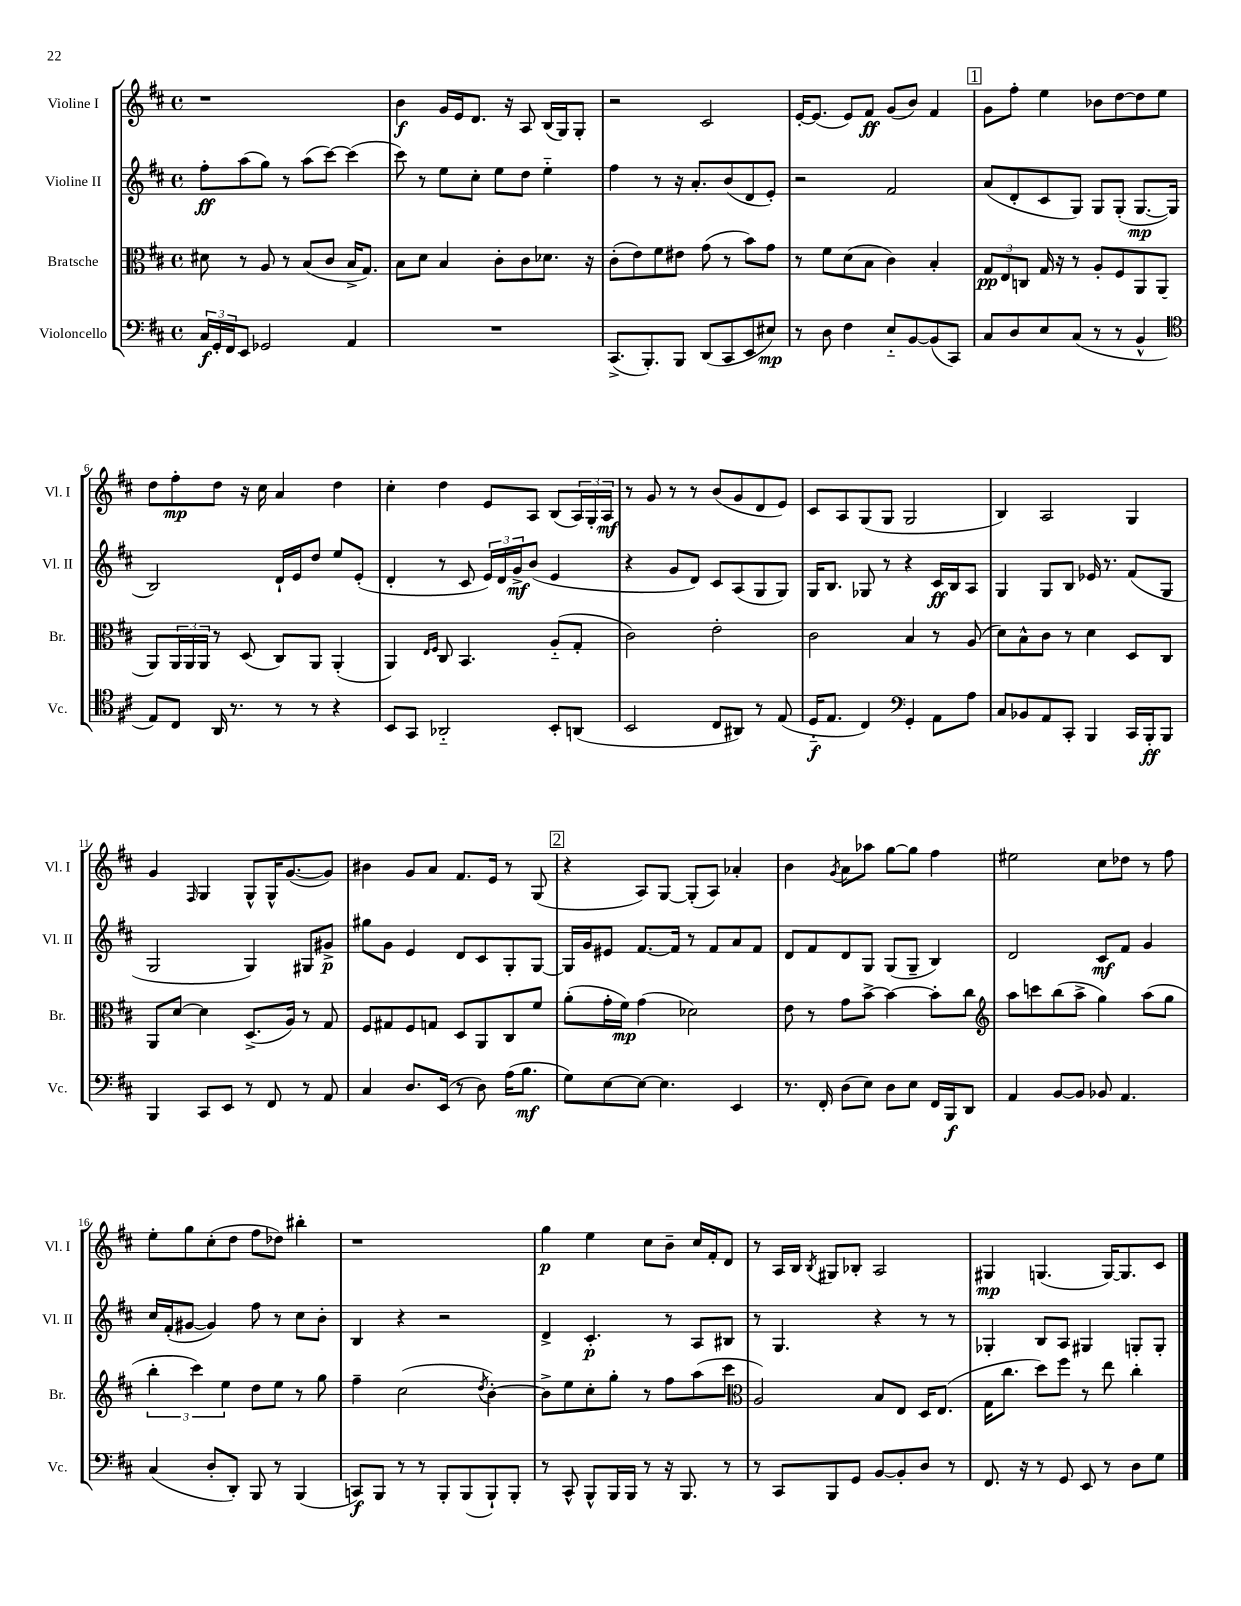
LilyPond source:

<<
\new StaffGroup <<
\new Staff = "s0" \with { instrumentName = "Violine I" shortInstrumentName = "Vl. I" } {
    \clef treble \key d \major \defaultTimeSignature \time 4/4
    r1 |
    b'4\f g'16 e'16 d'8. r16 a8 b16( g16) g8-. |
    r2 cis'2 |
    e'16~-. e'8.( e'8) fis'8\ff g'8( b'8) fis'4 |
    \mark \markup { \box "1" } g'8 fis''8-. e''4 bes'8 d''8~ d''8 e''8 |
    d''8 fis''8-.\mp d''8 r16 cis''16 a'4 d''4 |
    cis''4-. d''4 e'8 a8 b8( \tuplet 3/2 { a16) g16-. a16\mf } |
    r8 g'8 r8 r8 b'8( g'8 d'8 e'8) |
    cis'8 a8 g8( g8 g2 |
    b4) a2 g4 |
    g'4 \grace { fis16 } g4 g8-^ g16-^ g'8.~( g'8) |
    bis'4 g'8 a'8 fis'8. e'16 r8 g8( |
    \mark \markup { \box "2" } r4 a8) g8~ g8-.( a8) aes'4-. |
    b'4 \acciaccatura { g'8 } a'8 aes''8 g''8~ g''8 fis''4 |
    eis''2 cis''8 des''8 r8 fis''8 |
    e''8-. g''8 cis''8-.( d''8 fis''8 des''8) bis''4-. |
    r1 |
    g''4\p e''4 cis''8 b'8-- cis''16 fis'16-. d'8 |
    r8 a16 b16 \acciaccatura { b8 } gis8 bes8-. a2 |
    gis4\mp g4.( g16~) g8. cis'8 \bar "|." |
}
\new Staff = "s1" \with { instrumentName = "Violine II" shortInstrumentName = "Vl. II" } {
    \clef treble \key d \major \defaultTimeSignature \time 4/4
    fis''8-.\ff a''8( g''8) r8 a''8( cis'''8~) cis'''4( |
    cis'''8) r8 e''8 cis''8-. e''8 d''8 e''4-_ |
    fis''4 r8 r16 a'8.-. b'8( d'8 e'8-.) |
    r2 fis'2 |
    \mark \markup { \box "1" } a'8( d'8-. cis'8 g8) g8 g8-.( g8.~\mp g16 |
    b2) d'16-! e'16 d''8 e''8 e'8-.( |
    d'4-. r8 cis'8 \tuplet 3/2 { e'16) d'16 g'16->\mf } b'8( e'4 |
    r4 g'8 d'8) cis'8 a8( g8 g8) |
    g16 b8. ges8 r8 r4 cis'16\ff b16 a8 |
    g4 g8 b8 ees'16 r8. fis'8( g8 |
    g2 g4) gis8 gis'8->\p |
    gis''8 g'8 e'4 d'8 cis'8 g8-. g8~ |
    \mark \markup { \box "2" } g16 g'16 eis'8 fis'8.~ fis'16 r8 fis'8 a'8 fis'8 |
    d'8 fis'8 d'8 g8 g8( g8-- b4) |
    d'2 cis'8\mf fis'8 g'4 |
    cis''16 fis'16-.( gis'8~ gis'4) fis''8 r8 cis''8 b'8-. |
    b4 r4 r2 |
    d'4-> cis'4.-.\p r8 a8 bis8 |
    r8 g4. r4 r8 r8 |
    ges4-. b8 a8 gis4 g8-. g8-. \bar "|." |
}
\new Staff = "s2" \with { instrumentName = "Bratsche" shortInstrumentName = "Br." } {
    \clef alto \key d \major \defaultTimeSignature \time 4/4
    dis'8 r8 a8 r8 b8( cis'8 b16-> g8.) |
    b8 d'8 b4 cis'8-. cis'8 des'8. r16 |
    cis'8-.( e'8) fis'8 eis'8 g'8( r8 b'8) g'8 |
    r8 fis'8 d'8( b8 cis'4) b4-. |
    \mark \markup { \box "1" } \tuplet 3/2 { g8\pp e8 c8 } g16 r16 r8 a8-. fis8 a,8 a,8( |
    a,8) \tuplet 3/2 { a,16 a,16 a,16 } r8 d8( cis8) a,8 a,4-.( |
    a,4) \grace { e16 fis16 } cis8 b,4. a8-_( g8-. |
    cis'2) e'2-. |
    cis'2 b4 r8 a8( |
    d'8) b8-^ cis'8 r8 d'4 d8 cis8 |
    a,8 d'8~ d'4 d8.->( a16) r8 g8 |
    fis8 gis8 fis8 g8 d8 a,8 cis8 fis'8 |
    \mark \markup { \box "2" } a'8-.( g'16-. fis'16\mp) g'4( des'2) |
    e'8 r8 g'8 b'8~-> b'4~ b'8-. cis''8 |
    \clef treble a''8 c'''8 b''8( a''8-> g''4) a''8( g''8 |
    \tuplet 3/2 { b''4-. cis'''4) e''4 } d''8 e''8 r8 g''8 |
    fis''4-- cis''2( \acciaccatura { d''8 } b'4~-.) |
    b'8-> e''8 cis''8-. g''8-. r8 fis''8 a''8( cis'''8 |
    \clef alto a2) b8 e8 d16 e8.( |
    g16 cis''8. d''8) fis''8 r8 e''8 cis''4-. \bar "|." |
}
\new Staff = "s3" \with { instrumentName = "Violoncello" shortInstrumentName = "Vc." } {
    \clef bass \key d \major \defaultTimeSignature \time 4/4
    \tuplet 3/2 { cis16\f g,16-. fis,16 } e,8 ges,2 a,4 |
    R1 |
    cis,8.->( b,,8.-.) b,,8 d,8( cis,8 e,8 eis8\mp) |
    r8 d8 fis4 e8-_ b,8~ b,8( cis,8) |
    \mark \markup { \box "1" } cis8 d8 e8 cis8( r8 r8 b,4-^ |
    \clef tenor e8) cis8 a,16 r8. r8 r8 r4 |
    b,8 g,8 aes,2-_ b,8-. a,8( |
    b,2 cis8 ais,8) r8 e8( |
    d16-_\f e8. cis4) \clef bass g,4-. a,8 a8 |
    cis8 bes,8 a,8 cis,8-. b,,4 cis,16 b,,16-.\ff b,,8 |
    b,,4 cis,8 e,8 r8 fis,8 r8 a,8 |
    cis4 d8. e,16( r8 d8) a16( b8.\mf |
    \mark \markup { \box "2" } g8) e8~ e8~ e4. e,4 |
    r8. fis,16-. d8( e8) d8 e8 fis,16 b,,16\f d,8 |
    a,4 b,8~ b,8 bes,8 a,4. |
    cis4( d8-. d,8-.) b,,8 r8 b,,4( |
    c,8\f) b,,8 r8 r8 b,,8-. b,,8( b,,8-!) b,,8-. |
    r8 cis,8-^ b,,8-^ b,,16 b,,16 r8 r16 b,,8. r8 |
    r8 cis,8 b,,8 g,8 b,8~ b,8-. d8 r8 |
    fis,8. r16 r8 g,8 e,8 r8 d8 g8 \bar "|." |
}
>>
>>
